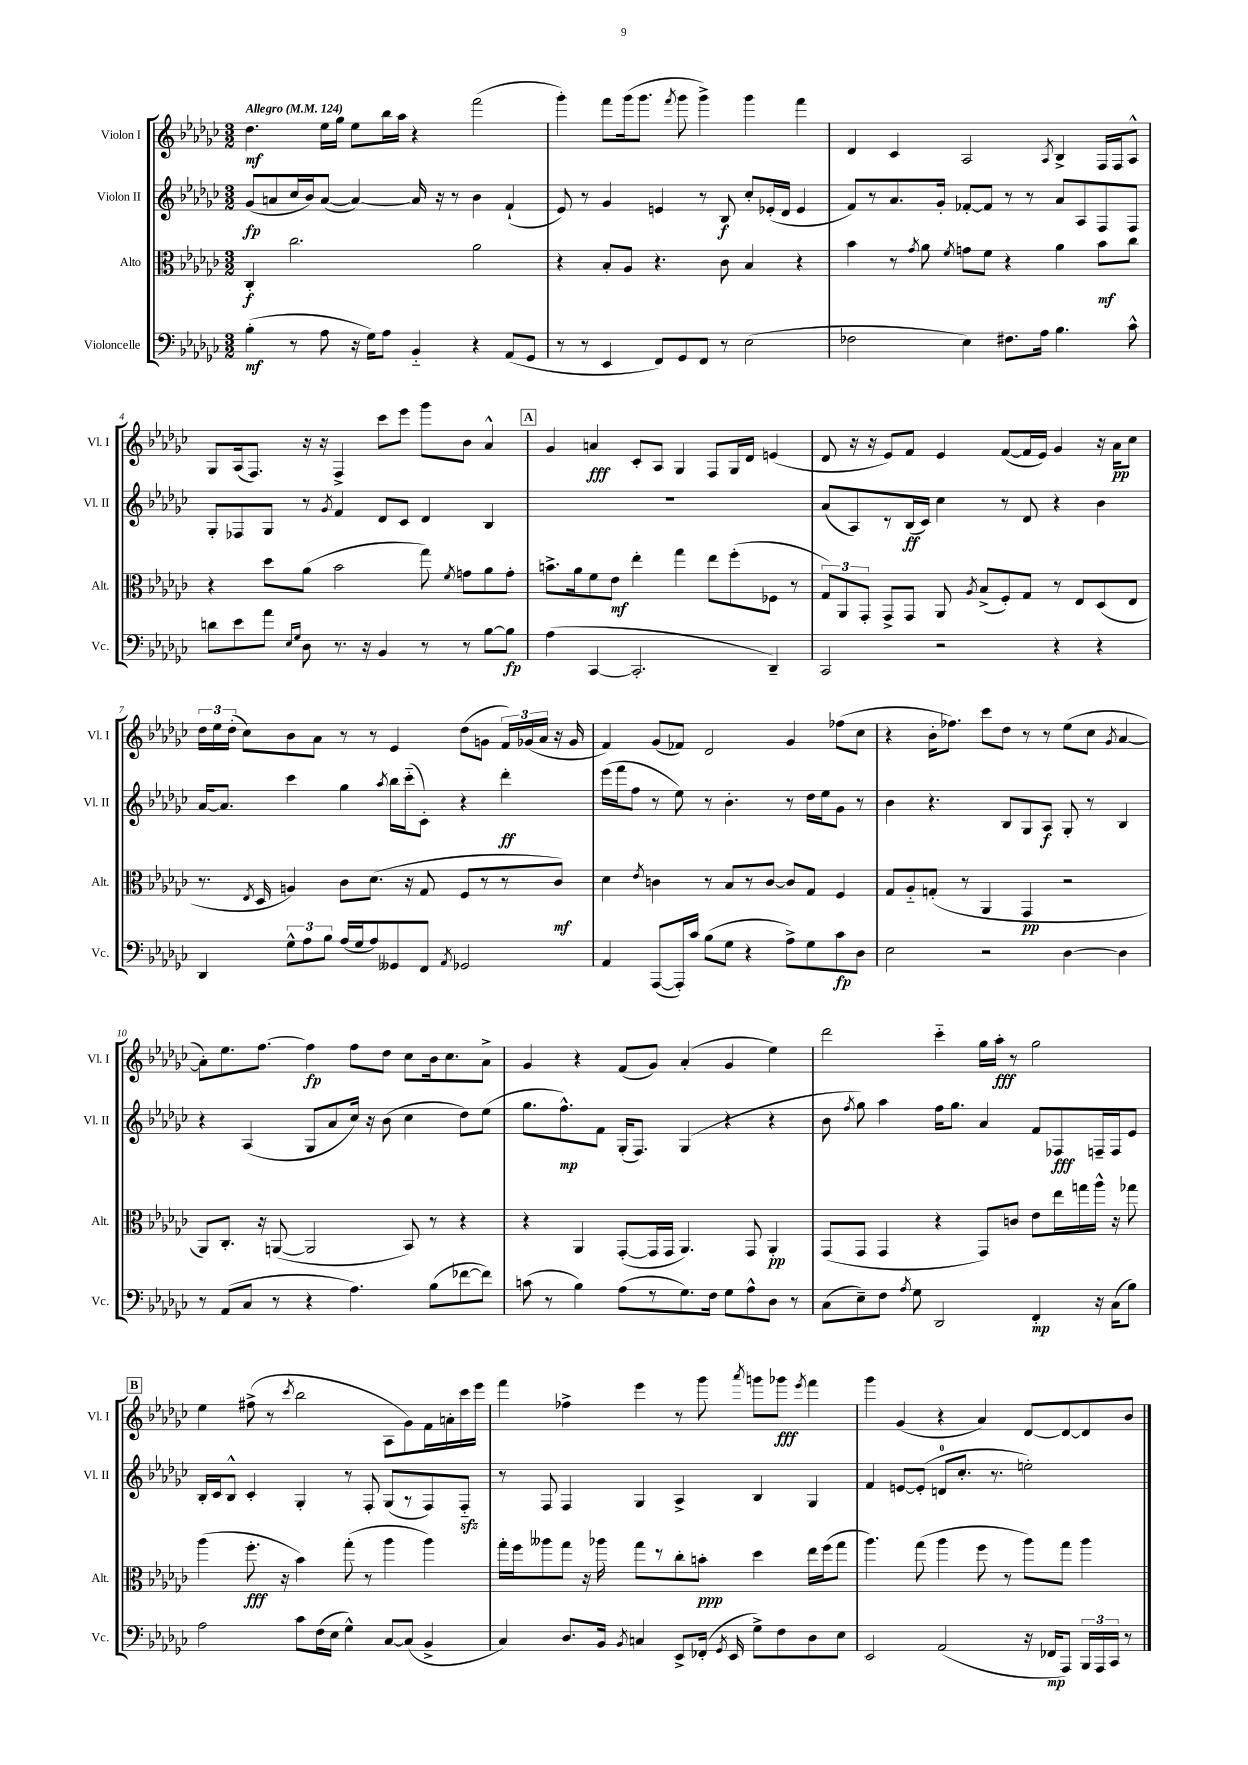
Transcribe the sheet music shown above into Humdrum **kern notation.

**kern	**dynam	**kern	**dynam	**kern	**dynam	**kern	**dynam
*part4	*part4	*part3	*part3	*part2	*part2	*part1	*part1
*staff4	*staff4	*staff3	*staff3	*staff2	*staff2	*staff1	*staff1
*I"Violoncelle	*	*I"Alto	*	*I"Violon II	*	*I"Violon I	*
*I'Vc.	*	*I'Alt.	*	*I'Vl. II	*	*I'Vl. I	*
*clefF4	*	*clefC3	*	*clefG2	*	*clefG2	*
*k[b-e-a-d-g-c-]	*	*k[b-e-a-d-g-c-]	*	*k[b-e-a-d-g-c-]	*	*k[b-e-a-d-g-c-]	*
*M3/2	*	*M3/2	*	*M3/2	*	*M3/2	*
*MM124	*	*MM124	*	*MM124	*	*MM124	*
=1	=1	=1	=1	=1	=1	=1	=1
!	!	!	!	!	!	!LO:TX:a:B:t=Allegro	!
(4B-'\	mf	4C-'/	f	(8g-/L	fp	4.dd-\	mf
.	.	.	.	8an/	.	.	.
8r	.	2.cc-\	.	16cc-/L	.	.	.
.	.	.	.	16b-/J)	.	.	.
8A-\	.	.	.	([8a/J	.	16ee-\LL	.
.	.	.	.	.	.	16gg-\JJ	.
16r	.	.	.	4a/_)	.	8ee-\L	.
16G-\KL)	.	.	.	.	.	.	.
8A-\J	.	.	.	.	.	16bb-\L	.
.	.	.	.	.	.	16aa-\JJ	.
4BB-/	.	.	.	16a/]	.	4r	.
.	.	.	.	16r	.	.	.
.	.	.	.	8r	.	.	.
4r	.	2a-\	.	4b-\	.	(2fff\	.
(8AA-/L	.	.	.	(4f`/	.	.	.
8GG-/J	.	.	.	.	.	.	.
=2	=2	=2	=2	=2	=2	=2	=2
8r	.	4r	.	8e-/)	.	4ggg-'\)	.
8r	.	.	.	8r	.	.	.
4EE-/	.	8B-'/L	.	4g-/	.	8fff\L	.
.	.	8A-/J	.	.	.	(16ggg-\k	.
.	.	.	.	.	.	8.ggg-\J	.
8FF/L)	.	4.r	.	4en/	.	.	.
.	.	.	.	.	.	8qfff/	.
8GG-/	.	.	.	.	.	8ggg-\	.
8FF/J	.	.	.	8r	.	4ggg-^\)	.
8r	.	8c-\	.	8B-/	f	.	.
(2E-\	.	4B-/	.	8cc-'/L	.	4ggg-\	.
.	.	.	.	(16e-X'/L	.	.	.
.	.	.	.	16d-/JJ	.	.	.
.	.	4r	.	4e-/	.	4fff\	.
=3	=3	=3	=3	=3	=3	=3	=3
2F-X\	.	4b-\	.	8f/L)	.	4d-/	.
.	.	.	.	8r	.	.	.
.	.	8r	.	8.a-/	.	4c-/	.
.	.	8qg-/	.	.	.	.	.
.	.	8a-\	.	.	.	.	.
.	.	.	.	16g-'/Jk	.	.	.
.	.	8qf/	.	.	.	.	.
4E-\)	.	8gn\L	.	[8f-X'/L	.	2A-/	.
.	.	8f\J	.	8f-/J]	.	.	.
8.F#X\L	.	4r	.	8r	.	.	.
.	.	.	.	8r	.	.	.
16A-\Jk	.	.	.	.	.	.	.
.	.	.	.	.	.	8qA-/	.
4.B-\	.	4a-\	.	8a-/L	.	4B-^/	.
.	.	.	.	8A-/	.	.	.
.	.	8b-\L	mf	8F/	.	16F/LL	.
.	.	.	.	.	.	16F/J	.
8c-^^\	.	8cc-\J	.	8F/J	.	8A-^^/J	.
!!LO:LB:g=z
=4	=4	=4	=4	=4	=4	=4	=4
8dn\L	.	4r	.	8G-'/L	.	8G-/L	.
8e-\	.	.	.	8F-X/	.	(16A-/k	.
.	.	.	.	.	.	8.F/J)	.
8a-\J	.	8dd-\L	.	8G-/J	.	.	.
16qqE-/LL	.	.	.	.	.	.	.
16qqG-/JJ	.	.	.	.	.	.	.
8D-\	.	(8a-\J	.	8r	.	16r	.
.	.	.	.	.	.	16r	.
.	.	.	.	8qg-/	.	.	.
8.r	.	2b-\	.	4f/	.	4F^/	.
16r	.	.	.	.	.	.	.
4BB-/	.	.	.	8d-/L	.	8ccc-\L	.
.	.	.	.	8c-/J	.	8eee-\J	.
8r	.	8gg-\)	.	4d-/	.	8ggg-\L	.
.	.	8qf/	.	.	.	.	.
8r	.	8gn\L	.	.	.	8b-\J	.
[8B-\L	.	8a-\	.	4B-/	.	4a-^^/	.
8B-\J]	fp	8g'\J	.	.	.	.	.
!!LO:REH:place=s1:t=A
=5	=5	=5	=5	=5	=5	=5	=5
(4A-\	.	8.bn^\L	.	1.r	.	4g-/	.
.	.	16a-\k	.	.	.	.	.
[4CC-/	.	8f\	.	.	.	4an/	fff
.	.	8e-\J	mf	.	.	.	.
2.CC-'/]	.	4ee-'\	.	.	.	8c-'/L	.
.	.	.	.	.	.	8A-/J	.
.	.	4gg-\	.	.	.	4G-/	.
.	.	8ee-\L	.	.	.	8F/L	.
.	.	(8ff'\	.	.	.	16G-/L	.
.	.	.	.	.	.	16d-/JJ	.
4DD-~/)	.	8F-X\J	.	.	.	(4en/	.
.	.	8r	.	.	.	.	.
=6	=6	=6	=6	=6	=6	=6	=6
2CC-/	.	12G-/L)	.	(8a-/L	.	8d-/	.
.	.	12AA-/	.	.	.	.	.
.	.	.	.	8A-/)	.	16r	.
.	.	12GG-'/J	.	.	.	.	.
.	.	.	.	.	.	16r	.
.	.	8GG-^/L	.	8r	.	8e-/L)	.
.	.	8GG-/J	.	(16B-/L	ff	8f/J	.
.	.	.	.	16c-/JJ)	.	.	.
2r	.	8AA-/	.	4cc-\	.	4e-/	.
.	.	8qA-/	.	.	.	.	.
.	.	(8B-^/L	.	.	.	.	.
.	.	8F'/)	.	8r	.	([8f/L	.
.	.	8G-/J	.	8d-/	.	16f/L]	.
.	.	.	.	.	.	16e-/JJ)	.
4r	.	8r	.	4r	.	4g-/	.
.	.	8E-/L	.	.	.	.	.
4r	.	(8D-/	.	4b-\	.	16r	.
.	.	.	.	.	.	16a-\KL	pp
.	.	8E-/J	.	.	.	8cc-\J	.
!!LO:LB:g=z
=7	=7	=7	=7	=7	=7	=7	=7
4DD-/	.	8.r	.	[16a-/KL	.	24dd-\LL	.
.	.	.	.	.	.	24ee-\	.
.	.	.	.	8.a-/J]	.	.	.
.	.	.	.	.	.	(24dd-'\JJ	.
.	.	.	.	.	.	8cc-\L)	.
.	.	8qE-/	.	.	.	.	.
.	.	16D-/	.	.	.	.	.
12G-^^\L	.	4An/)	.	4ccc-\	.	8b-\	.
12A-\	.	.	.	.	.	.	.
.	.	.	.	.	.	8a-\J	.
12B-\J	.	.	.	.	.	.	.
(16A-/LL	.	8c-\L	.	4gg-\	.	8r	.
16G-/J	.	.	.	.	.	.	.
8A-/)	.	(8.d-\J	.	.	.	8r	.
.	.	.	.	8qaa-/	.	.	.
8GG--X/	.	.	.	16bb-\LL	.	4e-/	.
.	.	16r	.	(16ccc-\J	.	.	.
8FF/J	.	8G-/	.	8c-'\J)	.	.	.
8qAA-/	.	.	.	.	.	.	.
2GG-X/	.	8F/L	.	4r	.	(8dd-\L	.
.	.	8r	.	.	.	8gn\J	.
.	.	8r	.	4ddd-'\	ff	24f/LL)	.
.	.	.	.	.	.	(24g-X/	.
.	.	.	.	.	.	24a-/JJ	.
.	.	8c-/J)	mf	.	.	16r	.
.	.	.	.	.	.	16g-/	.
=8	=8	=8	=8	=8	=8	=8	=8
4AA-/	.	4d-\	.	(16eee-\LL	.	4f/)	.
.	.	.	.	16fff\J	.	.	.
.	.	.	.	8ff\J	.	.	.
.	.	8qe-/	.	.	.	.	.
([8AAA-/L	.	4cn\	.	8r	.	(8g-/L	.
16AAA-'/L])	.	.	.	8ee-\)	.	8f-X/J)	.
16c-/JJ	.	.	.	.	.	.	.
(8B-\L	.	8r	.	8r	.	2d-/	.
8G-\J	.	8B-/L	.	4.b-'\	.	.	.
4r	.	8r	.	.	.	.	.
.	.	[8c/J	.	.	.	.	.
8A-^\L)	.	8c/L]	.	8r	.	4g-/	.
8G-\	.	8G-/J	.	16dd-\LL	.	.	.
.	.	.	.	16ee-\J	.	.	.
8c-\	fp	4F/	.	8g-\J	.	(8ff-X\L	.
8D-\J	.	.	.	8r	.	8cc-\J	.
=9	=9	=9	=9	=9	=9	=9	=9
2E-\	.	8G-/L	.	4b-\	.	4r	.
.	.	8A-/	.	.	.	.	.
.	.	(8Gn'/J	.	4.r	.	16b-'\KL	.
.	.	.	.	.	.	8.ff-X\J)	.
.	.	8r	.	.	.	.	.
2r	.	4AA-/	.	.	.	8ccc-\L	.
.	.	.	.	8B-/L	.	8dd-\J	.
.	.	4GG-/	pp	8G-/	.	8r	.
.	.	.	.	8A-/J	f	8r	.
[4D-\	.	2r	.	8G-'/	.	(8ee-\L	.
.	.	.	.	8r	.	8cc-\J	.
.	.	.	.	.	.	8qg-/	.
4D-\]	.	.	.	4B-/	.	[4a-/	.
!!LO:LB:g=z
=10	=10	=10	=10	=10	=10	=10	=10
8r	.	8AA-/L)	.	4r	.	8a-'\L])	.
(8AA-/L	.	8.C-'/J	.	.	.	8.ee-\	.
8C-/J	.	.	.	(4A-/	.	.	.
.	.	16r	.	.	.	[8.ff\J	.
8r	.	([8AAn/	.	.	.	.	.
4r	.	2AA/]	.	8G-/L	.	4ff\]	fp
.	.	.	.	8a-/	.	.	.
4.A-\)	.	.	.	16cc-/Jk)	.	8ff\L	.
.	.	.	.	16r	.	.	.
.	.	.	.	(8b-\	.	8dd-\J	.
.	.	8BB-/)	.	4cc-\	.	8cc-\L	.
(8B-\L	.	8r	.	.	.	16b-\k	.
.	.	.	.	.	.	8.cc-\	.
[8f-X\	.	4r	.	8dd-\L)	.	.	.
8f-\J])	.	.	.	(8ee-\J	.	8a-^\J	.
=11	=11	=11	=11	=11	=11	=11	=11
(8cn\	.	4r	.	8.gg-\L	.	4g-/	.
8r	.	.	.	.	.	.	.
.	.	.	.	8.ff^^\)	mp	.	.
4B-\)	.	4AA-/	.	.	.	4r	.
.	.	.	.	8f\J	.	.	.
(8A-\L	.	([8GG-'/L	.	(16G-'/KL	.	(8f/L	.
.	.	.	.	8.F/J)	.	.	.
8r	.	16GG-/L]	.	.	.	8g-/J)	.
.	.	16GG-/JJ	.	.	.	.	.
8.G-\)	.	4.AA-/)	.	(4G-/	.	(4a-'/	.
16F\Jk	.	.	.	.	.	.	.
8G-\L	.	.	.	4r	.	4g-/	.
8A-^^\	.	8GG-/	.	.	.	.	.
8D-\J	.	4AA-'/	pp	4r	.	4ee-\)	.
8r	.	.	.	.	.	.	.
=12	=12	=12	=12	=12	=12	=12	=12
(8C-\L	.	(8GG-/L	.	8b-\	.	2ddd-\	.
.	.	.	.	8qff/	.	.	.
8E-~\)	.	8GG-/J	.	8gg-\)	.	.	.
8F\J	.	4GG-/	.	4aa-\	.	.	.
8qA-/	.	.	.	.	.	.	.
8G-\	.	.	.	.	.	.	.
2DD-/	.	4r	.	16ff\KL	.	4ccc-\	.
.	.	.	.	8.gg-\J	.	.	.
.	.	8GG-/L)	.	4a-/	.	16gg-\LL	.
.	.	.	.	.	.	16aa-'\JJ	fff
.	.	8cn/J	.	.	.	8r	.
4FF'/	mp	8e-\L	.	8f/L	.	2gg-\	.
.	.	16ee-\L	.	8F-X/	fff	.	.
.	.	16ggn\	.	.	.	.	.
16r	.	16aa-^^\JJ	.	16Fn~/L	.	.	.
(16C-\KL	.	16r	.	16F/J	.	.	.
8B-\J)	.	8gg-X\	.	8e-/J	.	.	.
!!LO:LB:g=z
!!LO:REH:place=s1:t=B
=13	=13	=13	=13	=13	=13	=13	=13
2A-\	.	(4aa-\	.	16B-'/LL	.	4ee-\	.
.	.	.	.	16c-/J	.	.	.
.	.	.	.	8B-^^/J	.	.	.
.	.	8.ff'\	fff	4c-'/	.	(8ff#X^\	.
.	.	.	.	.	.	8r	.
.	.	16r	.	.	.	.	.
.	.	.	.	.	.	8qccc-/	.
8c-\L	.	4b-\)	.	4G-'/	.	2bb-\	.
(16F\L	.	.	.	.	.	.	.
16E-\JJ	.	.	.	.	.	.	.
4G-^^\)	.	(8gg-'\	.	8r	.	.	.
.	.	8r	.	8F'/	.	.	.
[8C-/L	.	4aa-\	.	(8G-/L	.	8A-\L	.
(8C-/J]	.	.	.	8r	.	8g-\)	.
4BB-^/	.	4aa-\)	.	8F/)	.	16f\L	.
.	.	.	.	.	.	16an'\	.
.	.	.	.	8Fzz/J	.	16ccc-\	.
.	.	.	.	.	.	16eee-\JJ	.
=14	=14	=14	=14	=14	=14	=14	=14
4C-/)	.	16gg-'\LL	.	8r	.	4fff\	.
.	.	16ff\J	.	.	.	.	.
.	.	8aa--X\	.	8F/	.	.	.
8.D-/L	.	8gg-\J	.	4F/	.	4ff-X^\	.
.	.	16r	.	.	.	.	.
16BB-/Jk	.	16aa-X\	.	.	.	.	.
8qBB-/	.	.	.	.	.	.	.
4Cn/	.	8gg-\L	.	4G-/	.	4eee-\	.
.	.	8r	.	.	.	.	.
8EE-^/L	.	8cc-'\	.	4A-^/	.	8r	.
(16FF-X'/Jk	.	8bn'\J	ppp	.	.	8ggg-\	.
8qGG-/	.	.	.	.	.	.	.
16EE-/	.	.	.	.	.	.	.
.	.	.	.	.	.	8qaaa-/	.
8G-^\L)	.	4dd-\	.	4B-/	.	8gggn\L	.
8F\	.	.	.	.	.	8ggg-X\J	fff
.	.	.	.	.	.	8qeee-/	.
8D-\	.	16ee-\LL	.	4G-/	.	4fff\	.
.	.	(16ff\J	.	.	.	.	.
8E-\J	.	8gg-\J	.	.	.	.	.
=15	=15	=15	=15	=15	=15	=15	=15
2EE-/	.	4.aa-\)	.	4f/	.	4ggg-\	.
.	.	.	.	[8en/L	.	(4g-/	.
.	.	(8gg-\	.	(8e'/J]	.	.	.
(2AA-/	.	4aa-\	.	8dn/L	.	4r	.
.	.	.	.	8.cc-'/J	.	.	.
.	.	8ff\	.	.	.	4a-/)	.
.	.	.	.	8.r	.	.	.
.	.	8r	.	.	.	.	.
16r	.	8aa-\L)	.	2een'\)	.	[8d-/L	.
16FF-X/KL	mp	.	.	.	.	.	.
8AAA-/J)	.	8gg-\J	.	.	.	8d-/_	.
24BBB-/LL	.	4aa-\	.	.	.	8d-/]	.
24AAA-/	.	.	.	.	.	.	.
24CC-/JJ	.	.	.	.	.	.	.
8r	.	.	.	.	.	8b-/J	.
==	==	==	==	==	==	==	==
*-	*-	*-	*-	*-	*-	*-	*-
